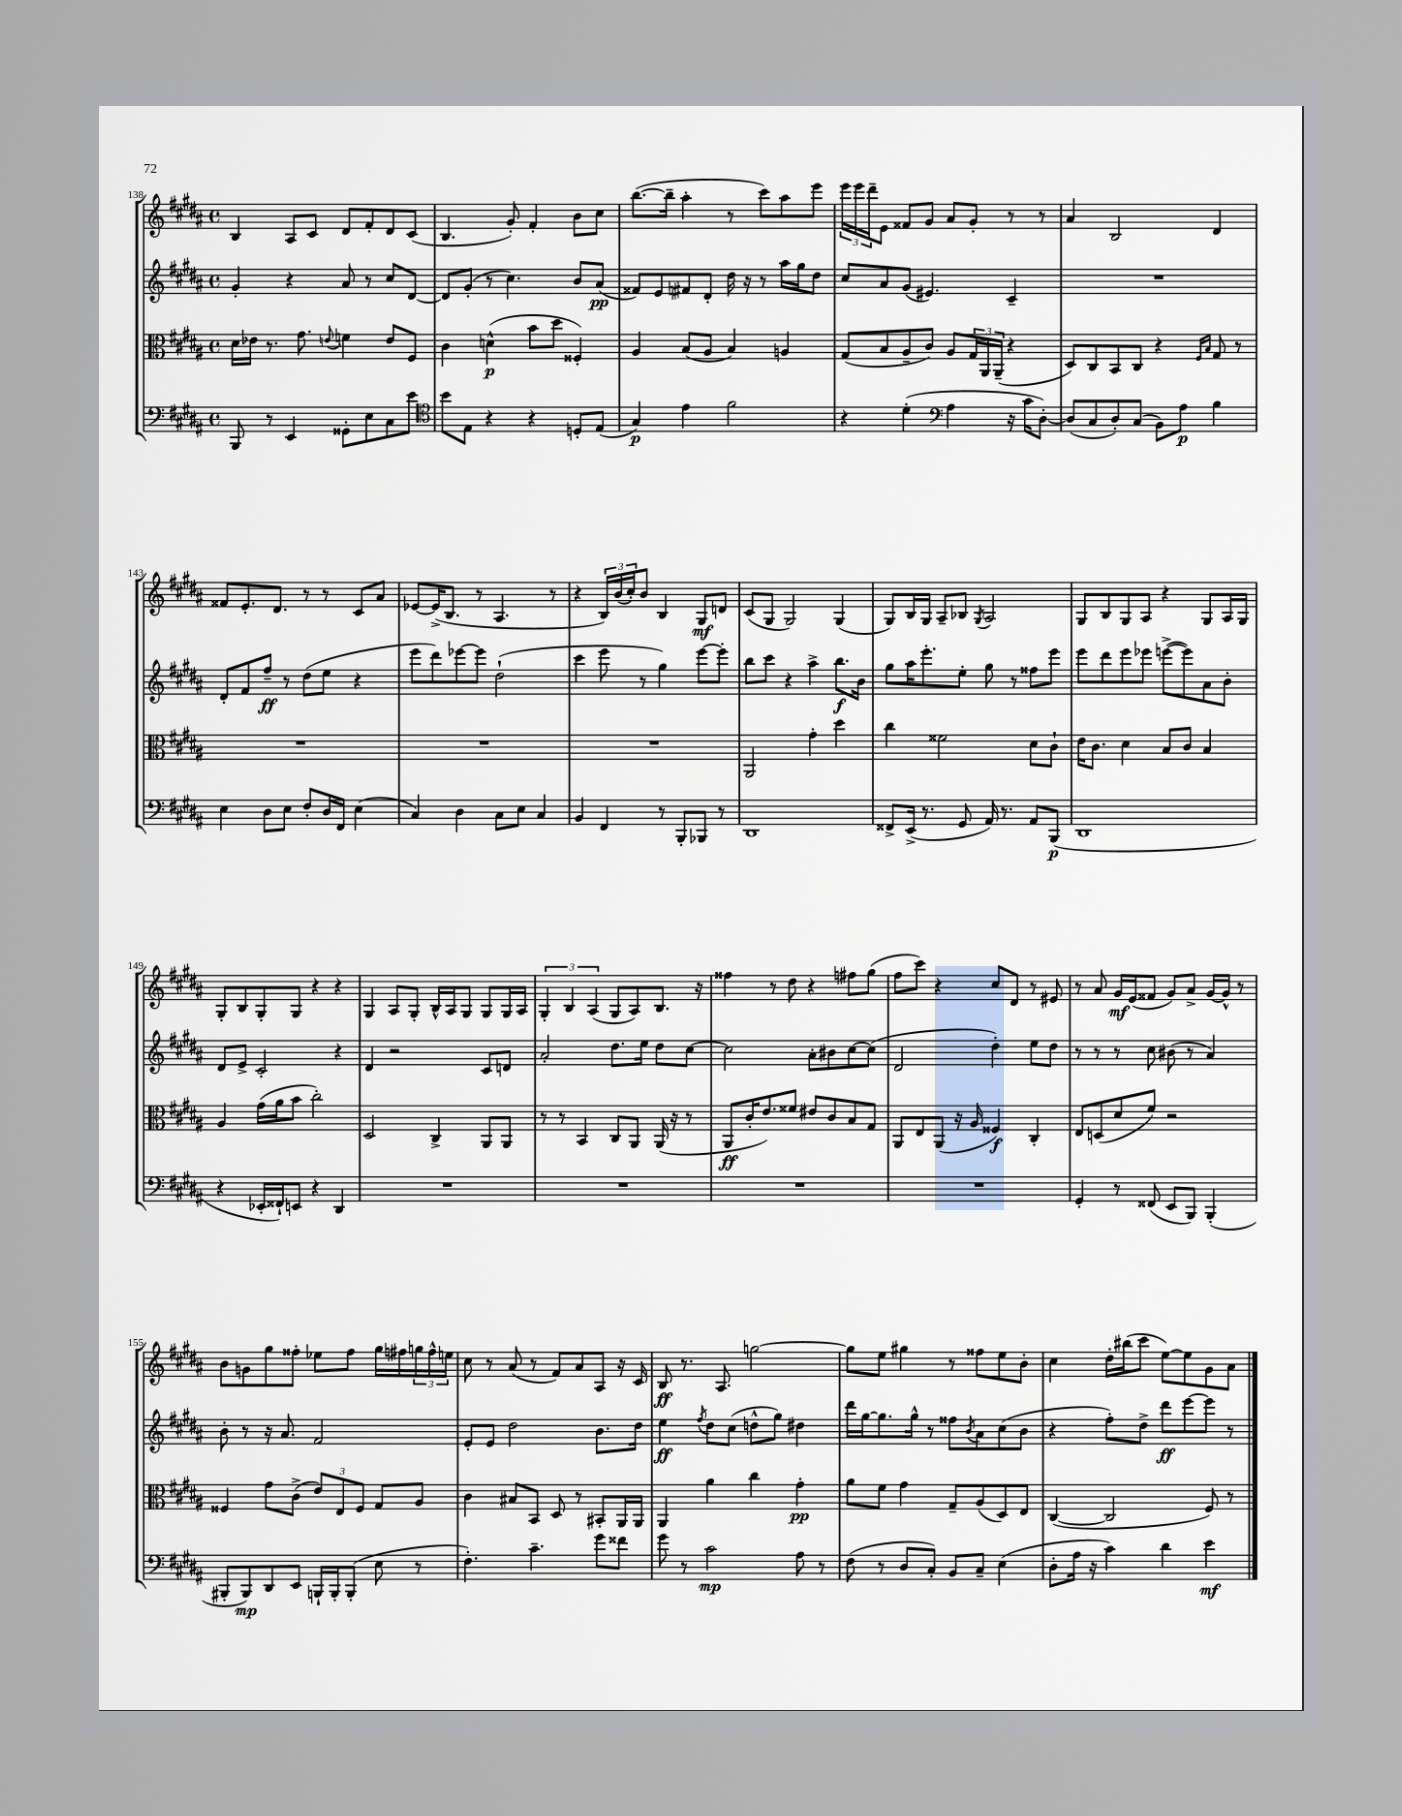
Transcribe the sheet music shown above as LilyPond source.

<<
\new StaffGroup <<
\new Staff = "s0" {
    \clef treble \key b \major \defaultTimeSignature \time 4/4
    b4 ais8 cis'8 dis'8 fis'8-. dis'8 cis'8( |
    b4. gis'8-.) fis'4-. b'8 cis''8 |
    b''8.~( b''16-- ais''4-. r8 cis'''8) ais''8 e'''8 |
    \tuplet 3/2 { e'''16 e'''16 dis'''16-- } e'8 fisis'8 gis'8 ais'8 gis'8-. r8 r8 |
    ais'4 b2 dis'4 |
    fisis'8 e'8.-. dis'8. r8 r8 cis'8 ais'8 |
    ees'8~ ees'16->( b8. r8 ais4. r8 |
    r4 \tuplet 3/2 { b16) b'16( cis''16-.) } b'8 b4 gis8\mf d'8 |
    cis'8( gis8 gis2) gis4( |
    gis8) b16 gis16 ais8-- bes8 \acciaccatura { gis8 } ais2 |
    gis8 b8 gis8 ais8 r4 gis8 ais16 gis16 |
    gis8-. b8 gis8-. gis8 r4 r4 |
    gis4 ais8 gis8-. b16-^ ais16 gis8 gis8 gis16 ais16 |
    \tuplet 3/2 { gis4-. b4 ais4( } gis8 ais8) b8. r16 |
    fisis''4 r8 dis''8 r4 fis''8 gis''8( |
    fis''8 cis'''8) r4 cis''8 dis'8 r8 eis'8 |
    r8 ais'8 gis'16\mf e'16( fisis'8 gis'8) ais'8-> gis'16~ gis'16-^ r8 |
    b'8 g'8 gis''8 fisis''8-. ees''8 fisis''8 gis''16 fis''16 \tuplet 3/2 { g''16 fis''16-^ e''16 } |
    cis''8 r8 ais'8( r8 fis'8) ais'8 ais8 r16 cis'16 |
    b8\ff r8. ais8. g''2~ |
    g''8 e''8 gis''4 r8 fisis''8 e''8 b'8-. |
    cis''4 dis''16-. bis''16( cis'''8 e''8~) e''8 gis'8 ais'8 \bar "|." |
}
\new Staff = "s1" {
    \clef treble \key b \major \defaultTimeSignature \time 4/4
    gis'4-. r4 ais'8 r8 cis''8 dis'8~ |
    dis'8 gis'8-.( r8 cis''4.) b'8 ais'8\pp( |
    fisis'8) e'8 fis'8 dis'8-. dis''16 r16 r8 ais''16 gis''16 dis''8 |
    cis''8 ais'8 gis'8( eis'4.) cis'4-- |
    R1 |
    dis'8-. fis'8 fis''8--\ff r8 dis''8( e''8 r4 |
    e'''8 dis'''8) ees'''8~ ees'''8 dis''2-!( |
    cis'''4 e'''8 r8 gis''4) e'''8~ e'''8-. |
    b''8 cis'''8 r4 ais''4-> b''8.\f b'16 |
    gis''8 ais''16 e'''8.-. e''8-. gis''8 r8 fisis''8 e'''8 |
    e'''8 dis'''8 e'''8 ees'''8 e'''8~->( e'''8) ais'8 b'8-. |
    dis'8 e'8-> cis'2-. r4 |
    dis'4 r2 cis'8 d'8 |
    ais'2-. dis''8. e''16 dis''8 cis''8~ |
    cis''2 ais'8-. bis'8 cis''8~ cis''8( |
    dis'2 dis''4-.) e''8 dis''8 |
    r8 r8 r8 cis''8 bis'8( r8 ais'4) |
    b'8-. r8 r16 ais'8. fis'2 |
    e'8-. e'8 dis''2 b'8. dis''16 |
    e''4\ff \acciaccatura { fis''8 } dis''8 cis''8( d''8-^ gis''8) dis''4 |
    dis'''16 gis''16~ gis''8. gis''16-^ r8 fisis''8 \acciaccatura { b'8 } ais'8 cis''8( b'8 |
    r4 fis''8-.) dis''8-> dis'''8\ff e'''8~ e'''8 r8 \bar "|." |
}
\new Staff = "s2" {
    \clef alto \key b \major \defaultTimeSignature \time 4/4
    dis'16 ees'16 r8. gis'8. \appoggiatura { e'8 } f'4 e'8 fis8 |
    cis'4 d'4-^\p( b'8 dis''8 fisis4-.) |
    ais4 b8( ais8 b4) a4 |
    gis8( b8 ais8-- cis'8) ais8 \tuplet 3/2 { gis16 ais,16 ais,16--( } r4 |
    dis8) cis8 b,8 cis8 r4 \grace { fis16 b16 } gis8 r8 |
    R1 |
    R1 |
    R1 |
    ais,2 gis'4-. dis''4 |
    cis''4 fisis'2 dis'8 cis'8-! |
    e'16 cis'8. dis'4 b8 cis'8 b4 |
    ais4 gis'16( ais'16 b'8 cis''2-.) |
    dis2 cis4-> ais,8 ais,8 |
    r8 r8 b,4 cis8 ais,8 ais,16( r16 r8 |
    ais,8\ff cis'16-. e'8.) fisis'8 eis'8 cis'8 b8 gis8 |
    ais,8 e8 ais,8( r16 ais16 fisis4\f) cis4-. |
    e8 d8( dis'8 fis'8) r2 |
    fisis4 gis'8 cis'8->( \tuplet 3/2 { e'8) e8 fisis8 } gis8 ais8 |
    cis'4 bis8 b,8 dis8 r8 bis,8-. ais,16 ais,16 |
    ais,4 ais'4 cis''4 gis'4-.\pp |
    ais'8 fis'8 gis'4 gis8-- ais8( dis8) e8 |
    cis4~( cis2 fis8) r8 \bar "|." |
}
\new Staff = "s3" {
    \clef bass \key b \major \defaultTimeSignature \time 4/4
    b,,8 r8 e,4 gisis,8-. e8 cis8 e'8 |
    \clef tenor b'8 e8 r4 r4 d8-. e8( |
    gis4\p) e'4 fis'2 |
    r4 dis'4-.( \clef bass ais4 r16 cis'16 dis8~-.) |
    dis8( cis8 dis8-.) cis8( b,8) ais8\p b4 |
    e4 dis8 e8 fis8-. dis16 fis,16 e4( |
    cis4) dis4 cis8 e8 cis4 |
    b,4 fis,4 r8 b,,8-. bes,,8 r8 |
    dis,1 |
    fisis,8-> e,16->( r8. gis,8 ais,16) r8. ais,8 b,,8\p( |
    dis,1 |
    r4 ees,16-. fisis,16-!) e,8 r4 dis,4 |
    R1 |
    R1 |
    R1 |
    R1 |
    gis,4-. r8 fisis,8( e,8 b,,8) b,,4-.( |
    bis,,8-. bis,,8\mp) dis,8 e,8 b,,16-! b,,16-. b,,8-.( e8 r8 |
    fis4.-.) cis'4.-- gis'8 fisis'8 |
    gis'8 r8 cis'2\mp ais8 r8 |
    fis8( r8 dis8 cis8-.) b,8 cis8-- e4( |
    dis8-. ais16 r16 cis'4) dis'4 e'4\mf \bar "|." |
}
>>
>>
\layout { \context { \Score currentBarNumber = #138 } }
